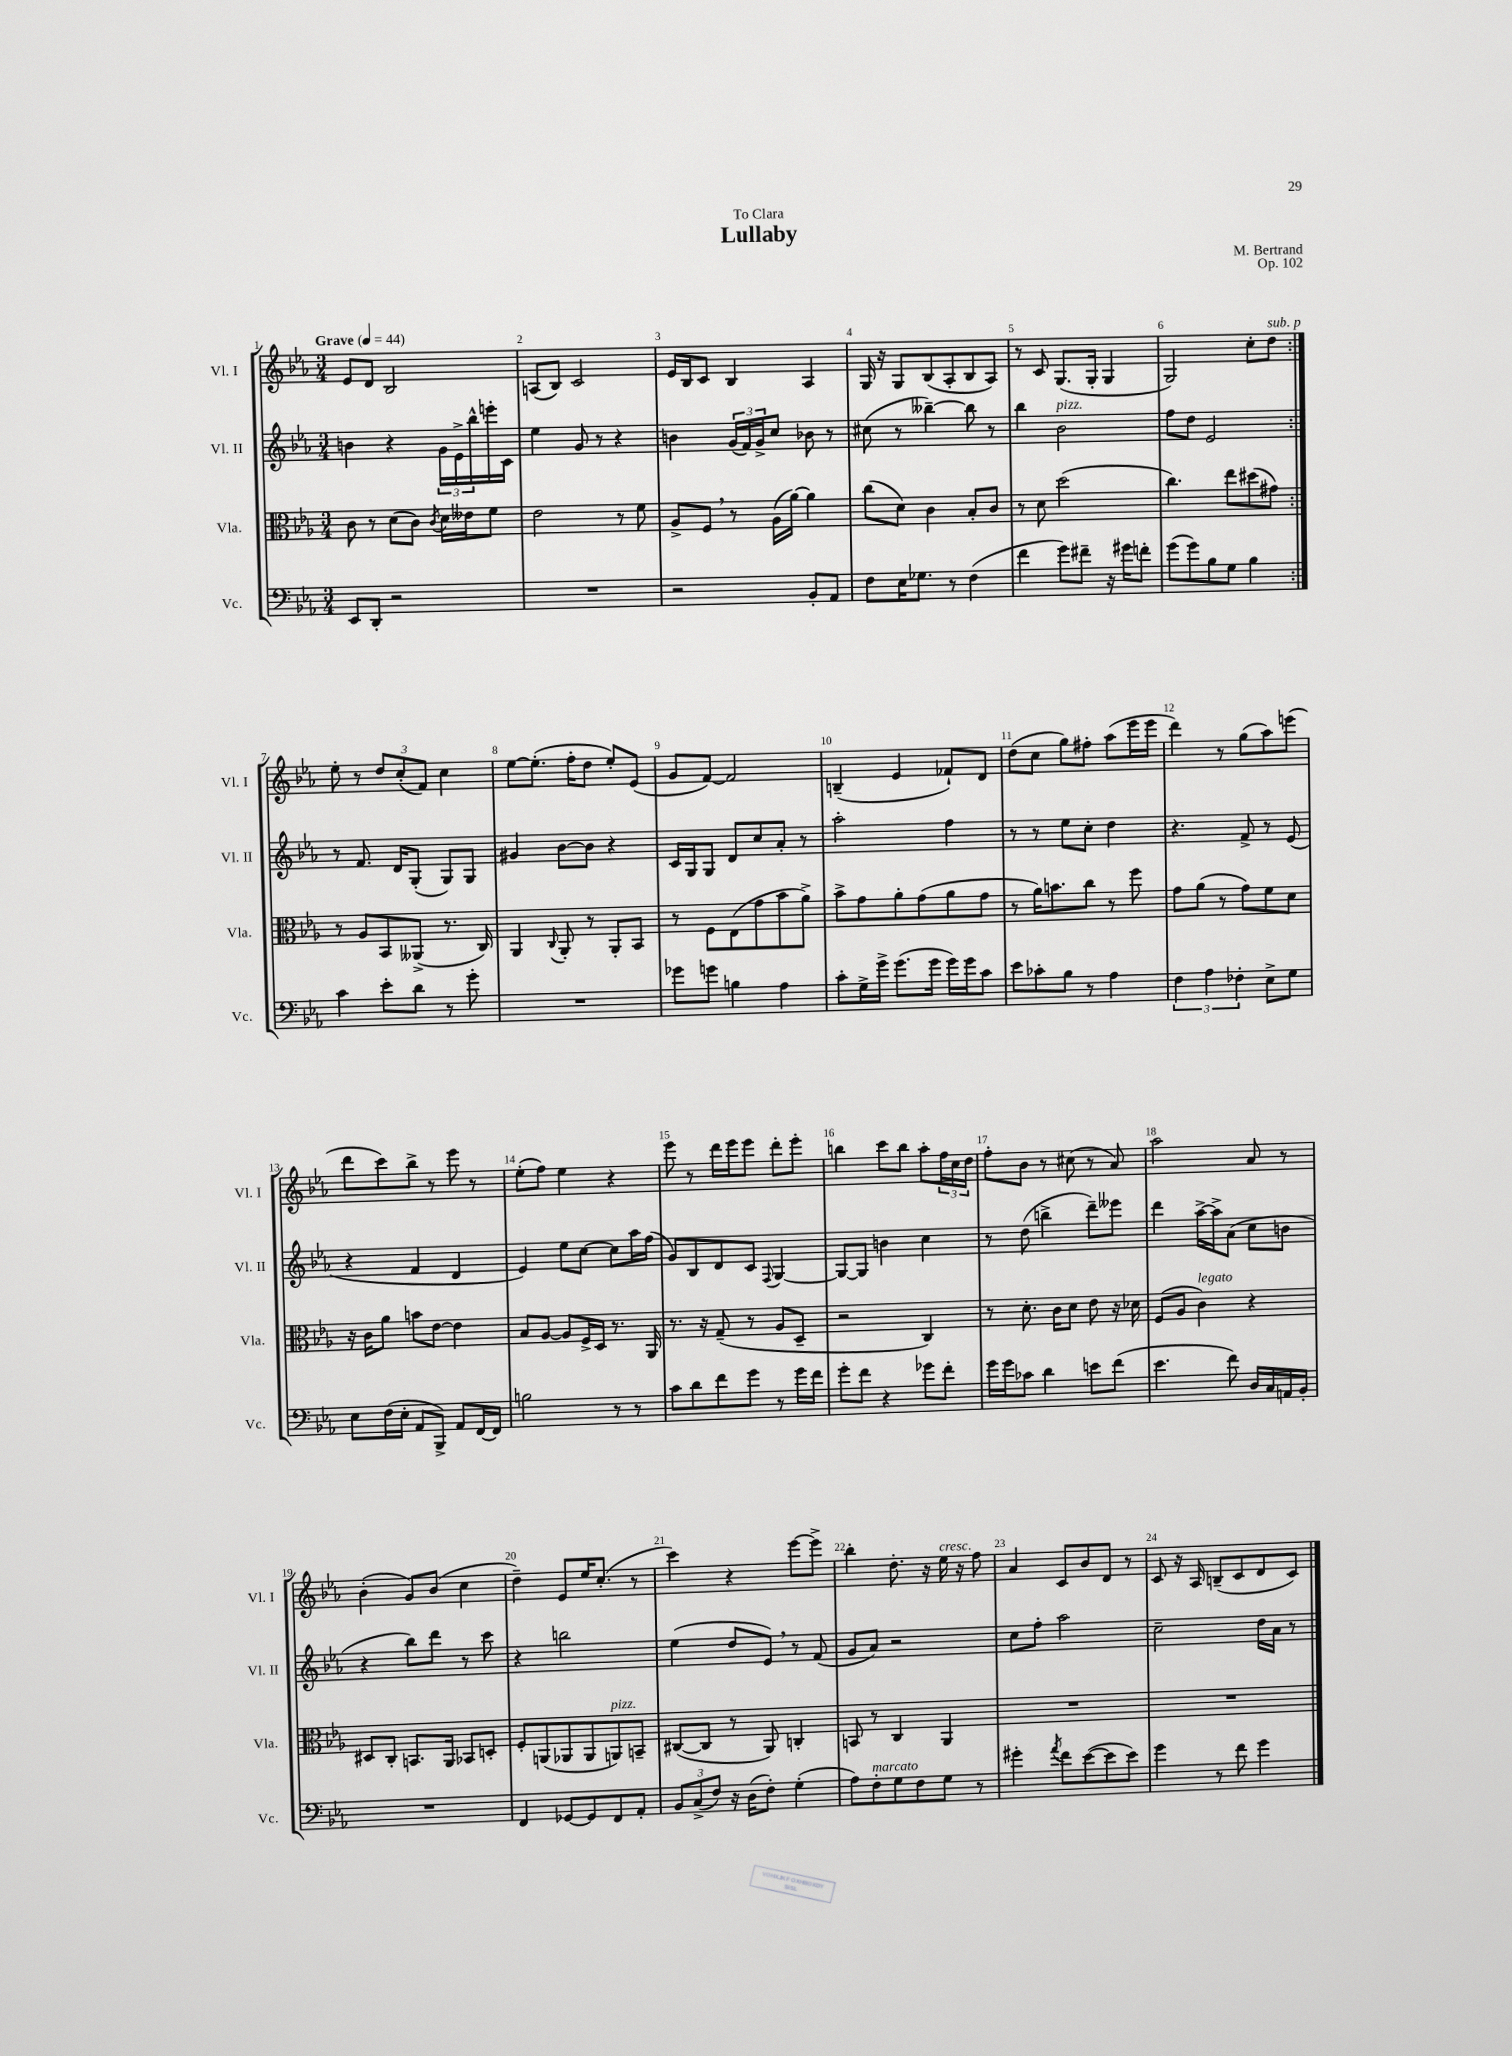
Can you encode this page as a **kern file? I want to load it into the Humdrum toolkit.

**kern	**kern	**kern	**kern
*staff4	*staff3	*staff2	*staff1
*clefF4	*clefC3	*clefG2	*clefG2
*k[b-e-a-]	*k[b-e-a-]	*k[b-e-a-]	*k[b-e-a-]
*M3/4	*M3/4	*M3/4	*M3/4
*MM44	*MM44	*MM44	*MM44
8EE-/L	8c\	4b\	8e-/L
8DD'/J	8r	.	8d/J
2r	(8d\L	4r	2B-/
.	8c\J)	.	.
.	8qc/	.	.
.	16d\LL	24g\LL	.
.	.	24e-^\	.
.	16e--\J	.	.
.	.	24bb-^^\	.
.	8f\J	16eee'\	.
.	.	16c\JJ	.
=	=	=	=
2.r	2e-\	4ee-\	(8A/L
.	.	.	8B-/J)
.	.	8g/	2c/
.	.	8r	.
.	8r	4r	.
.	8f\	.	.
=	=	=	=
2r	8A-^/L	4b\	16e-/LL
.	.	.	16B-/J
.	8F/J	.	8c/J
.	8r	(24g/LL	4B-/
.	.	24f/)	.
.	.	24g^/J	.
.	(16A-\LL	8cc/J	.
.	[16a-\JJ)	.	.
8BB-'/L	4a-\]	8b-\	4A-/
8AA-/J	.	8r	.
=	=	=	=
8F\L	(8cc\L	(8cc#\	16G/
.	.	.	16r
16E-\K	8d\J)	8r	8G/L
8.G-\J	.	.	.
.	4c\	[4bb--~\)	(8B-/
8r	.	.	8A-'/
(4F\	8B-'/L	8bb--\]	8B-/
.	8c/J	8r	8A-/J)
=	=	=	=
4f\	8r	4bb-\	8r
.	8d\	.	8c/
8g\L)	(2dd\	2b-\	(8.G/L
8f#~\J	.	.	.
.	.	.	16G'/Jk
16r	.	.	4G/
16g#\LK	.	.	.
8f'\J	.	.	.
=	=	=	=
(8g\L	4.cc\)	8ff\L	2G/)
8g\)	.	8dd\J	.
8B-\	.	2e-/	.
8G\J	8ee-\L	.	.
4B-\	(8dd#\	.	8cc'\L
.	8g#\J)	.	8dd\J
=:|!	=:|!	=:|!	=:|!
4c\	8r	8r	8ee-'\
.	8A-/L	8.f/	8r
8e-'\L	8BB-/	.	12dd/L
.	.	16d/LK	.
.	.	.	(12cc'/
8d\J	(8AA--^/J	(8G'/J	.
.	.	.	12f/J)
8r	8.r	8G/L)	4cc\
8g'\	.	8G/J	.
.	16C/)	.	.
=	=	=	=
2.r	4AA-/	4g#/	[8ee-\L
.	.	.	(8.ee-'\]J
.	8qqC/	.	.
.	8AA-'/	[8b-\L	.
.	.	.	16ff'\LK
.	8r	8b-\]J	8dd\J
.	8AA-'/L	4r	8ee-'/L)
.	8BB-/J	.	(8e-/J
=	=	=	=
8g-\L	8r	16c/LL	8g/L
.	.	16G/J	.
8g\J	8F\L	8G/J	[8f/J)
4B\	(8E-\	8d/L	2f/]
.	8g\	8cc/	.
4A-\	8b-\	8a-'/J	.
.	8a-^\J)	8r	.
=	=	=	=
8c'\L	8b-^\L	2aa-'\	(4B~/
16G^\L	8g\	.	.
16g^\JJ	.	.	.
(8.g\L	8a-'\	.	4e-/
.	(8g\	.	.
16g\Jk	.	.	.
16g\LL)	8a-\	4ff\	8f-`/L)
16g\J	.	.	.
8c\J	8g\J	.	8d/J
=	=	=	=
8e-\L	8r	8r	(8dd\L
8c-'\	16a-\LK)	8r	8cc\J
.	8.b\	.	.
8B-\J	.	8ee-\L	8gg\L)
8r	8cc\J	8cc'\J	8ff#'\J
4A-\	8r	4dd\	(8aa-\L
.	8ff\	.	16eee-\L
.	.	.	16eee-\JJ
=	=	=	=
6F\	8g\L	4.r	4ddd\)
.	(8a-\J	.	.
6A-\	.	.	.
.	8r	.	8r
6F-'\	.	.	.
.	8g\L)	8f^/	(8gg\L
8E-^\L	8f\	8r	8aa-\)
8G\J	8d\J	(8e-/	(8eee\J
=	=	=	=
8E-\L	16r	4r	8ddd\L
.	16c\LK	.	.
(16F\L	8a-\J	.	8ccc\)
16E-'\JJ	.	.	.
8AA-/L	8b\L	4f/	8bb-^\J
8BBB-^/J)	[8e-\J	.	8r
8AA-/L	4e-\]	4d/	8eee-\
[16FF/L	.	.	8r
16FF/]JJ	.	.	.
=	=	=	=
2B\	8B-/L	4e-/)	(8ee-'\L
.	[8A-/J	.	8ff\J)
.	8A-/]L	8ee-\L	4ee-\
.	16F^/L	[8cc\J	.
.	16D/JJ	.	.
8r	8.r	8cc\]L	4r
8r	.	16aa-\L	.
.	16AA-/	(16ff\JJ	.
=	=	=	=
8c\L	8.r	8g/L)	8eee-\
8d\	.	8B-/	8r
.	16r	.	.
8f\	(8G~/	8d/	16ddd\LL
.	.	.	16eee-\J
8g\J	8r	8c/J	8eee-\J
.	.	8qqF/	.
8r	8A-/L	[4G/	8ddd'\L
16g\LL	8D~/J	.	8eee-'\J
16f\JJ	.	.	.
=	=	=	=
8g'\L	2r	8G/_L	4bb\
8f\J	.	8G/]J	.
4r	.	4b\	8ccc\L
.	.	.	8bb\J
8g-\L	4C/)	4cc\	8aa-'\L
8f'\J	.	.	24ff\L
.	.	.	24cc\
.	.	.	24dd\JJ
=	=	=	=
16g\LL	8r	8r	8ff'\L
16g\J	.	.	.
8c-\J	8.d'\	(8dd\	8b-\J
4d\	.	4bb^\	8r
.	16c\LK	.	.
.	8d\J	.	(8cc#\
8e\L	8e-\	8ddd~\L)	8r
(8f\J	16r	8eee--\J	8a-/)
.	16d-\	.	.
=	=	=	=
4.e-\	(8F/L	4ddd\	2aa-\
.	8A-/J	.	.
.	4c\)	[16aa-^\LL	.
.	.	16aa-^\]J	.
8f\)	.	(8a-\J	.
16D/LL	4r	8cc\L	8a-/
16C/	.	.	.
16AA/	.	8b\J	8r
16BB-'/JJ	.	.	.
=	=	=	=
2.r	8D#/L	4r	(4b-'\
.	8C'/J	.	.
.	8.BB/L	8bb-\L)	8g/L)
.	.	8ddd\J	(8b-/J
.	16AA-/Jk	.	.
.	8BB-/L	8r	4cc\
.	8D'/J	8ccc\	.
=	=	=	=
4FF/	8F'/L	4r	4dd~\)
.	(8AA/	.	.
[8GG-/L	8AA-/	2bb\	8e-/L
8GG-/]	8AA-/	.	16ee-/K
.	.	.	(8.cc'/J
8FF/	8AA/)	.	.
8AA-'/J	8BB~/J	.	8r
=	=	=	=
12BB-/L	([8C#/L	(4ee-\	4ccc\)
(12C^/	.	.	.
.	8C#/]J	.	.
12F/J)	.	.	.
16r	8r	8dd/L	4r
(16D\LK	.	.	.
8F'\J)	8AA-/)	8e-/J)	.
(4G'\	4C'/	8r	[8eee-\L
.	.	(8f/	8eee-^\]J
=	=	=	=
8A-\L)	8BB/	8g/L	4bb-'\
8F'\	8r	8a-/J)	.
8G\	4C/	2r	8.dd'\
8F\	.	.	.
.	.	.	16r
8G\J	4AA-/	.	16ee-\
.	.	.	16r
8r	.	.	8ff\
=	=	=	=
4g#'\	2.r	8cc\L	4a-/
.	.	8ff'\J	.
8qa-/	.	.	.
8f\L	.	2aa-\	8c/L
([8e-\	.	.	8b-/
8e-\]	.	.	8d/J
8e-\J)	.	.	8r
=	=	=	=
4g\	2.r	2cc~\	8c/
.	.	.	16r
.	.	.	16A-/
8r	.	.	(8B~/L
8f\	.	.	8c/
4g\	.	16dd\LL	8d/
.	.	16a-\JJ	.
.	.	8r	8c/J)
==	==	==	==
*-	*-	*-	*-
